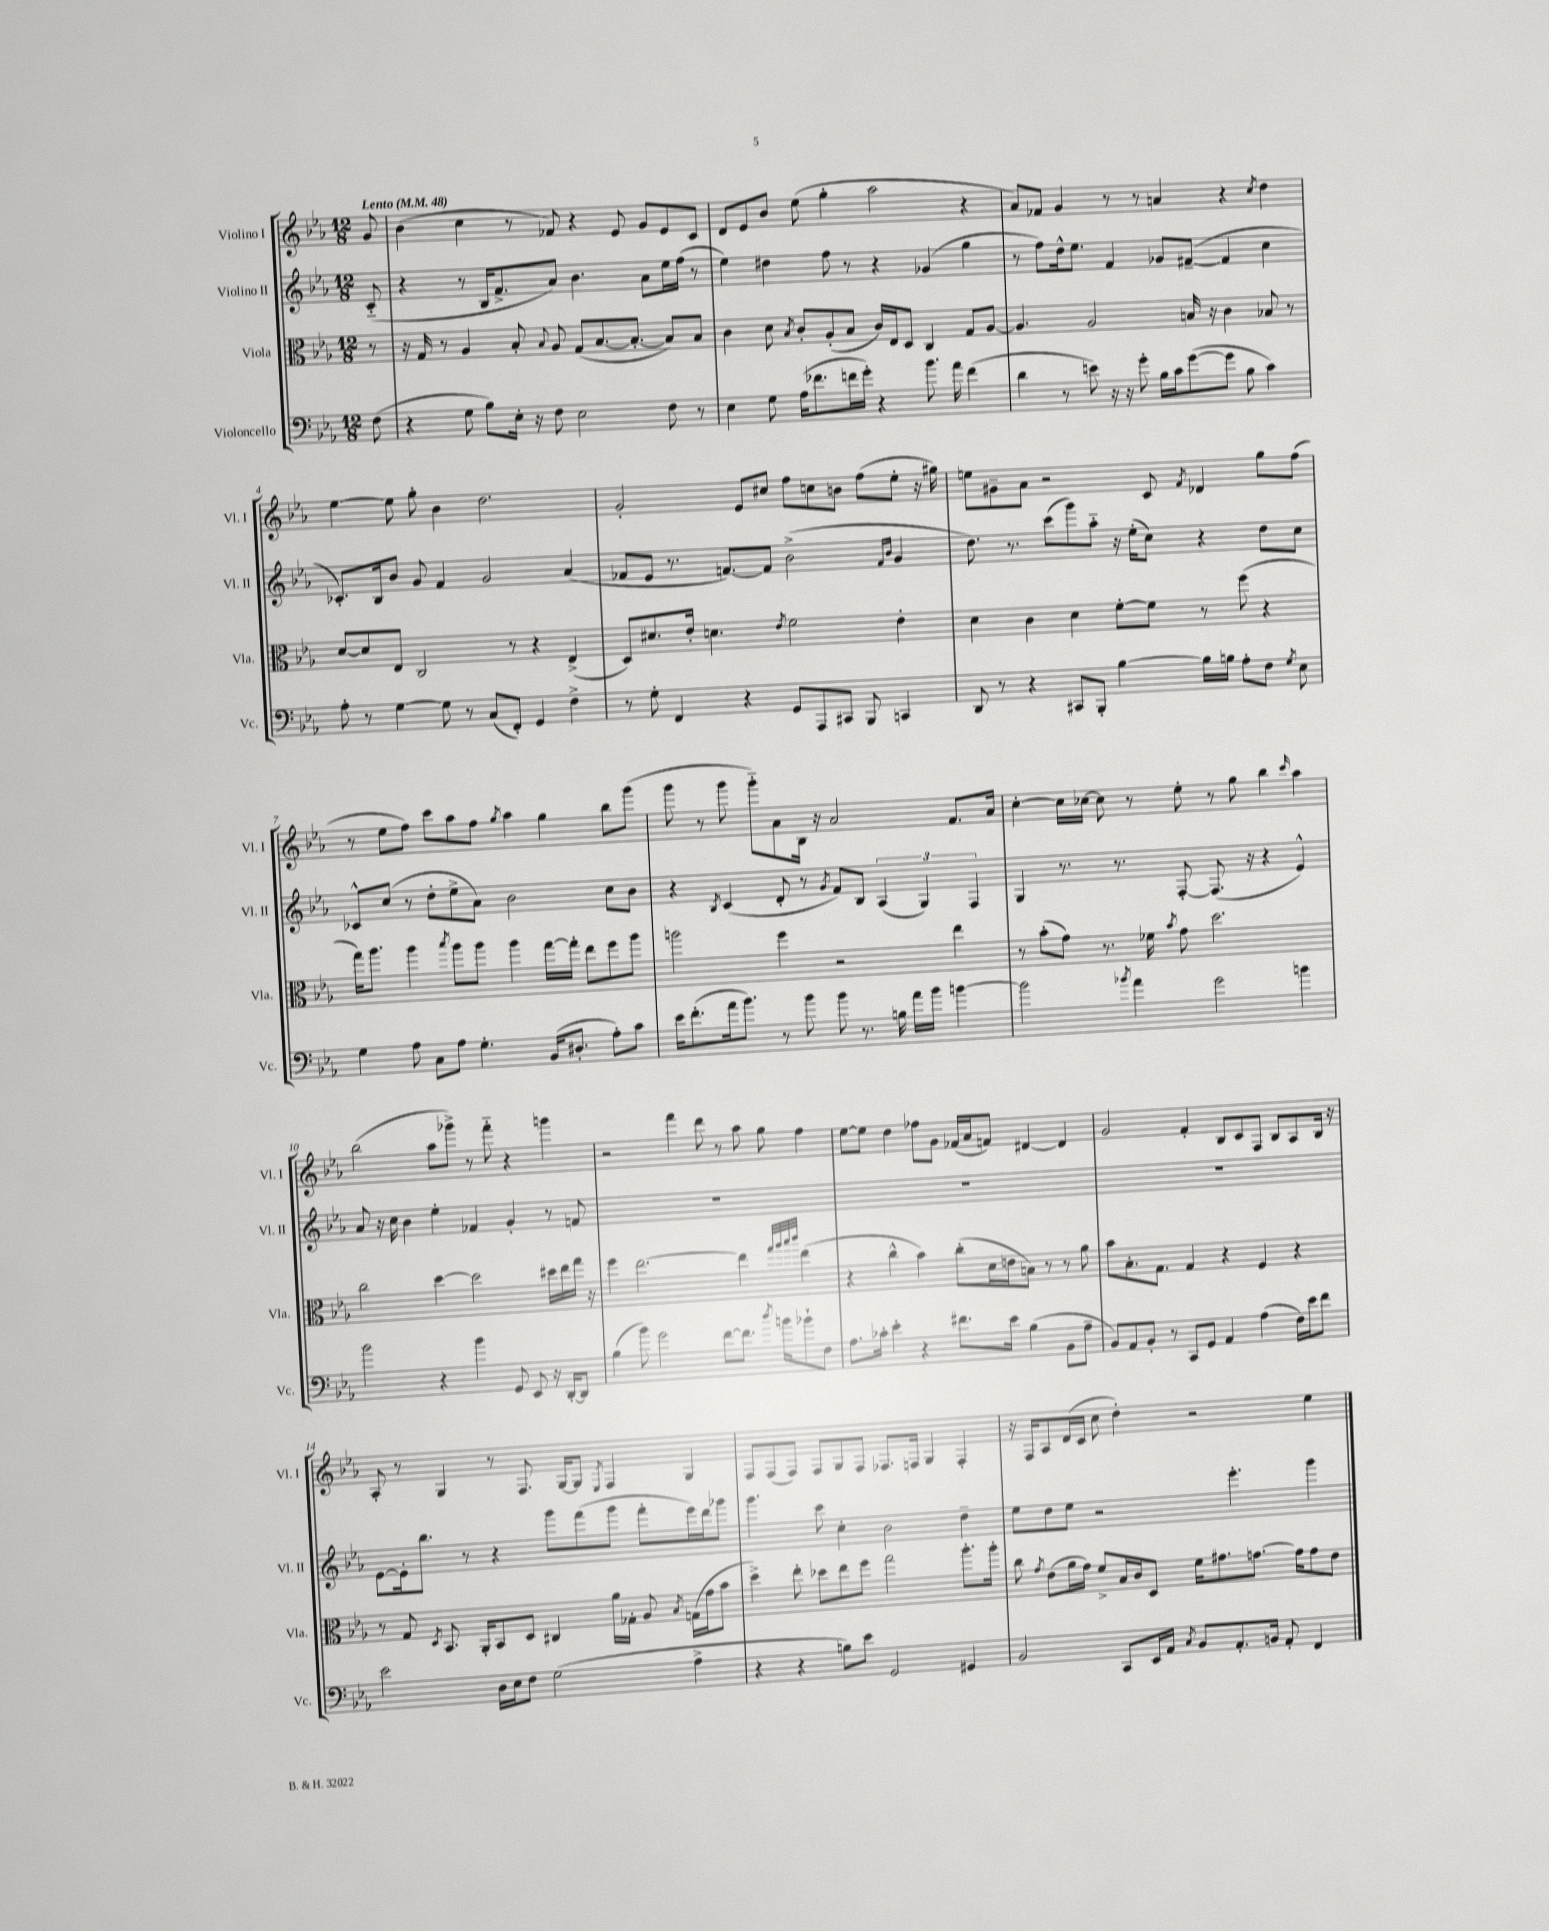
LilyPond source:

<<
\new StaffGroup <<
\new Staff = "s0" \with { instrumentName = "Violino I" shortInstrumentName = "Vl. I" } {
    \clef treble \key ees \major \numericTimeSignature \time 12/8 \partial 8 \tempo "Lento" 4 = 48
    \autoBeamOff g'8 |
    bes'4( c''4 r8 fes'8) r4 ees'8 g'8[ ees'8 c'8] |
    d'8[ ees'8 bes'8] ees''8( g''4-. aes''2 r4 |
    aes'8[) fes'8] g'4 r8 r8 a'4 r4 \acciaccatura { c''8 } d''4 |
    ees''4~ ees''8 g''8-. bes'4 d''2. |
    g'2-. ees'8[ cis''8] f''8[ c''8 b'8] f''8[( ees''8]-. r16 gis''16) |
    e''8[ gis'8-- aes'8] r2 c'8 \acciaccatura { f'8 } des'4 g''8[ f''8]( |
    r8 ees''8[ f''8]) c'''8[ aes''8 f''8] \acciaccatura { g''8 } aes''4 g''4 bes''8[ g'''8]( |
    g'''8 r8 g'''8 g'''8[-_) aes'8 bes16] r16 aes'2 f'8.[ aes'16] |
    c''4~-. c''16[ ces''16]~ ces''8 r8 ees''8-. r8 g''8 bes''4 \grace { c'''16 } aes''4 |
    bes''2( aes''8[ ges'''8]->) r8 f'''8-_ r4 g'''4 |
    r2 f'''4 d'''8 r8 aes''8 g''8 f''4 |
    ees''8[~ ees''8] d''4 fes''8[ g'8] fes'16[( aes'16 f'8]) dis'4~ dis'4 |
    g'2 f'4-. bes8[ c'8 f8] bes8[ aes8 bes16] r16 |
    aes8-. r8 g4 r8 f8. g16[~ g8] \acciaccatura { ees8 } f4 g4 |
    f8[ f8( f8]) f8[ g8 f8] fes8.[ f16] g4 f4-. |
    r16 f16[ aes8 d'16( c'16] c''8 d''4-.) r2 ees''4 \bar "|." |
}
\new Staff = "s1" \with { instrumentName = "Violino II" shortInstrumentName = "Vl. II" } {
    \clef treble \key ees \major \numericTimeSignature \time 12/8 \partial 8
    \autoBeamOff c'8-_( |
    r4 r8 bes16[ f'8.-> aes'8]) bes'4. aes'8[ ees''16 f''16]( r8 |
    ees''4) dis''4 f''8 r8 r4 ges'4( g''4 |
    r8 f''8[) d''16-^ ees''8.] f'4 ges'8[ fis'8]~--( fis'4 c''4 |
    ces'8.[-.) bes16 bes'8] g'8 f'4 g'2 aes'4( |
    fes'8[ ees'8] r8. f'8.[~) f'8] bes'2->( \grace { f'16[ bes'16] } g'4 |
    d''8.) r8. c'''8[( g'''8) aes''8]-_ r16 ees''16[-.( c''8]) r4 d''8[ c''8] |
    ces'8[-^ c''8]( r8 d''8[-. ees''8-> aes'8]) bes'2 c''8[ bes'8] |
    r4 \acciaccatura { bes8 } c'4( d'8-. r8 \acciaccatura { g'8 } f'8[) bes8] \tuplet 3/2 { aes4( g4) f4 } |
    g4 r8. r8. f8~-. f8.( r16 r4 ees'4-^) |
    aes'8 r16 c''16 bes'4 ees''4-. fes'4 g'4-. r8 f'8 |
    R1. |
    R1. |
    R1. |
    ees'8[~ ees'16-. bes''8.] r8 r4 g'''8[ f'''8( g'''8] f'''8[-. ees'''16) d'''16 ges'''8] |
    g'''4. c'''8 c''4-. bes'2 d''4-- |
    ees''8[ d''8 ees''8] r2 ees'''4.-. g'''4 \bar "|." |
}
\new Staff = "s2" \with { instrumentName = "Viola" shortInstrumentName = "Vla." } {
    \clef alto \key ees \major \numericTimeSignature \time 12/8 \partial 8
    \autoBeamOff r8 |
    r16 g16 r8 aes4 bes8-. \appoggiatura { bes8 } aes8 g8[( bes8.~ bes8.]~-. bes8[) bes8] |
    c'4 d'8 \acciaccatura { bes8 } c'8[-. aes8-.( bes8] c'16[) ees16 d8] c4 g8[ aes8]~ |
    aes4. aes2 b16 r16 c'4 bes8 r8 |
    d'8[~ d'8 ees8] c2 r8 r4 ees4->( |
    d8[) dis'8. ees'16]-. d'4. \acciaccatura { ees'8 } f'2 ees'4-. |
    d'4 c'4 d'4 f'8[~-. f'8] r8 f''8( r4 |
    g''16[) aes''8.] aes''4 \acciaccatura { bes''8 } aes''8[ aes''8] aes''4 g''16[~ g''16]-. ees''8[ f''8 aes''8] |
    a''2 f''4 r2 ees''4 |
    r8 bes'8[-.( g'8]) r8. fes'16 \acciaccatura { bes'8 } g'8 d''2. |
    c''2 d''4~ d''2 dis''16[ ees''16 g''16] r16 |
    f''4 ees''2.~ ees''4 \grace { g''32[ aes''32 bes''32 c'''32] } ees''4( |
    r4 c''4-^ bes'4) c''8[-.( d'16 e'16 b8]) r8 r8 aes'8 |
    bes'8[ bes8.-. g8.] g4 r4 f4 r4 |
    r8 g8 \acciaccatura { d8 } bes,8. aes,16[-. bes,8 d8] cis4 aes'16[ ges16]-. aes8 \acciaccatura { bes8 } g16[( g'16 bes'8] |
    d''4->) ees''8-. des''8[ ees''8 f''8] g''2 aes''8.[-. aes''16]-. |
    c''8 \acciaccatura { g'8 } ees'8[( aes'16 g'16]) f'8[-> bes16 c'16 d8] f'16[ gis'8. g'8.]~ g'16[ g'8 ees'8] \bar "|." |
}
\new Staff = "s3" \with { instrumentName = "Violoncello" shortInstrumentName = "Vc." } {
    \clef bass \key ees \major \numericTimeSignature \time 12/8 \partial 8
    \autoBeamOff f8( |
    r4 g8 bes8[) ees16]-. r16 f8 ees2 f8 r8 |
    ees4 g8 aes16[( fes'8. f'16 g'16]-.) r4 bes'8. aes'16 f'4( |
    d'4 r8 e'8) r16 r16 g'8-. bes16[ c'16 g'8~( g'8] bes8 c'4) |
    aes8-. r8 g4~ g8 r8 c8[( f,8]-.) g,4 f4-> |
    r8 g8-. f,4 r4 g,8[ aes,,8 cis,8] bes,,8 c,4 |
    d,8 r8 r4 cis,8[ bes,,8]-. bes4~ bes16[ b16] aes8[-. f8] \acciaccatura { g8 } ees8 |
    g4 aes8 c8[ aes8] g4.-. bes,16[( dis8.]-. aes8[-.) c'8] |
    ees'16[ f'8.-.( aes'16 bes'8.]) r8 bes'8 bes'8 r8. b16 aes'16[ bes'16] b'4~ |
    b'2 \acciaccatura { bes'8 } aes'4 g'2 b'4 |
    bes'2 r4 bes'4 g,8 ees,8 r16 d,16[~-. d,8] |
    bes4( bes'8) g'2 f'8[~ f'8.] \acciaccatura { d''8 } b'16[ bes'8-! f8] |
    aes8.[ ces'16]-. ees'4-. r4 fis'8.[ ees'16] bes4( bes,8[ aes8]-- |
    bes,8[) aes,8 bes,8]-. r8 c,8[ g,8] aes,4 aes4( f16[) ees'16 f'8] |
    ees'2 d16[ ees16 f8] g2( aes4-> |
    r4 r4 b8[) ees'8] g,2 gis,4 |
    bes,2 c,8[ ees,16 aes,16] \acciaccatura { c8 } bes,8[ aes,8.-. b,16] aes,8-. f,4 \bar "|." |
}
>>
>>
